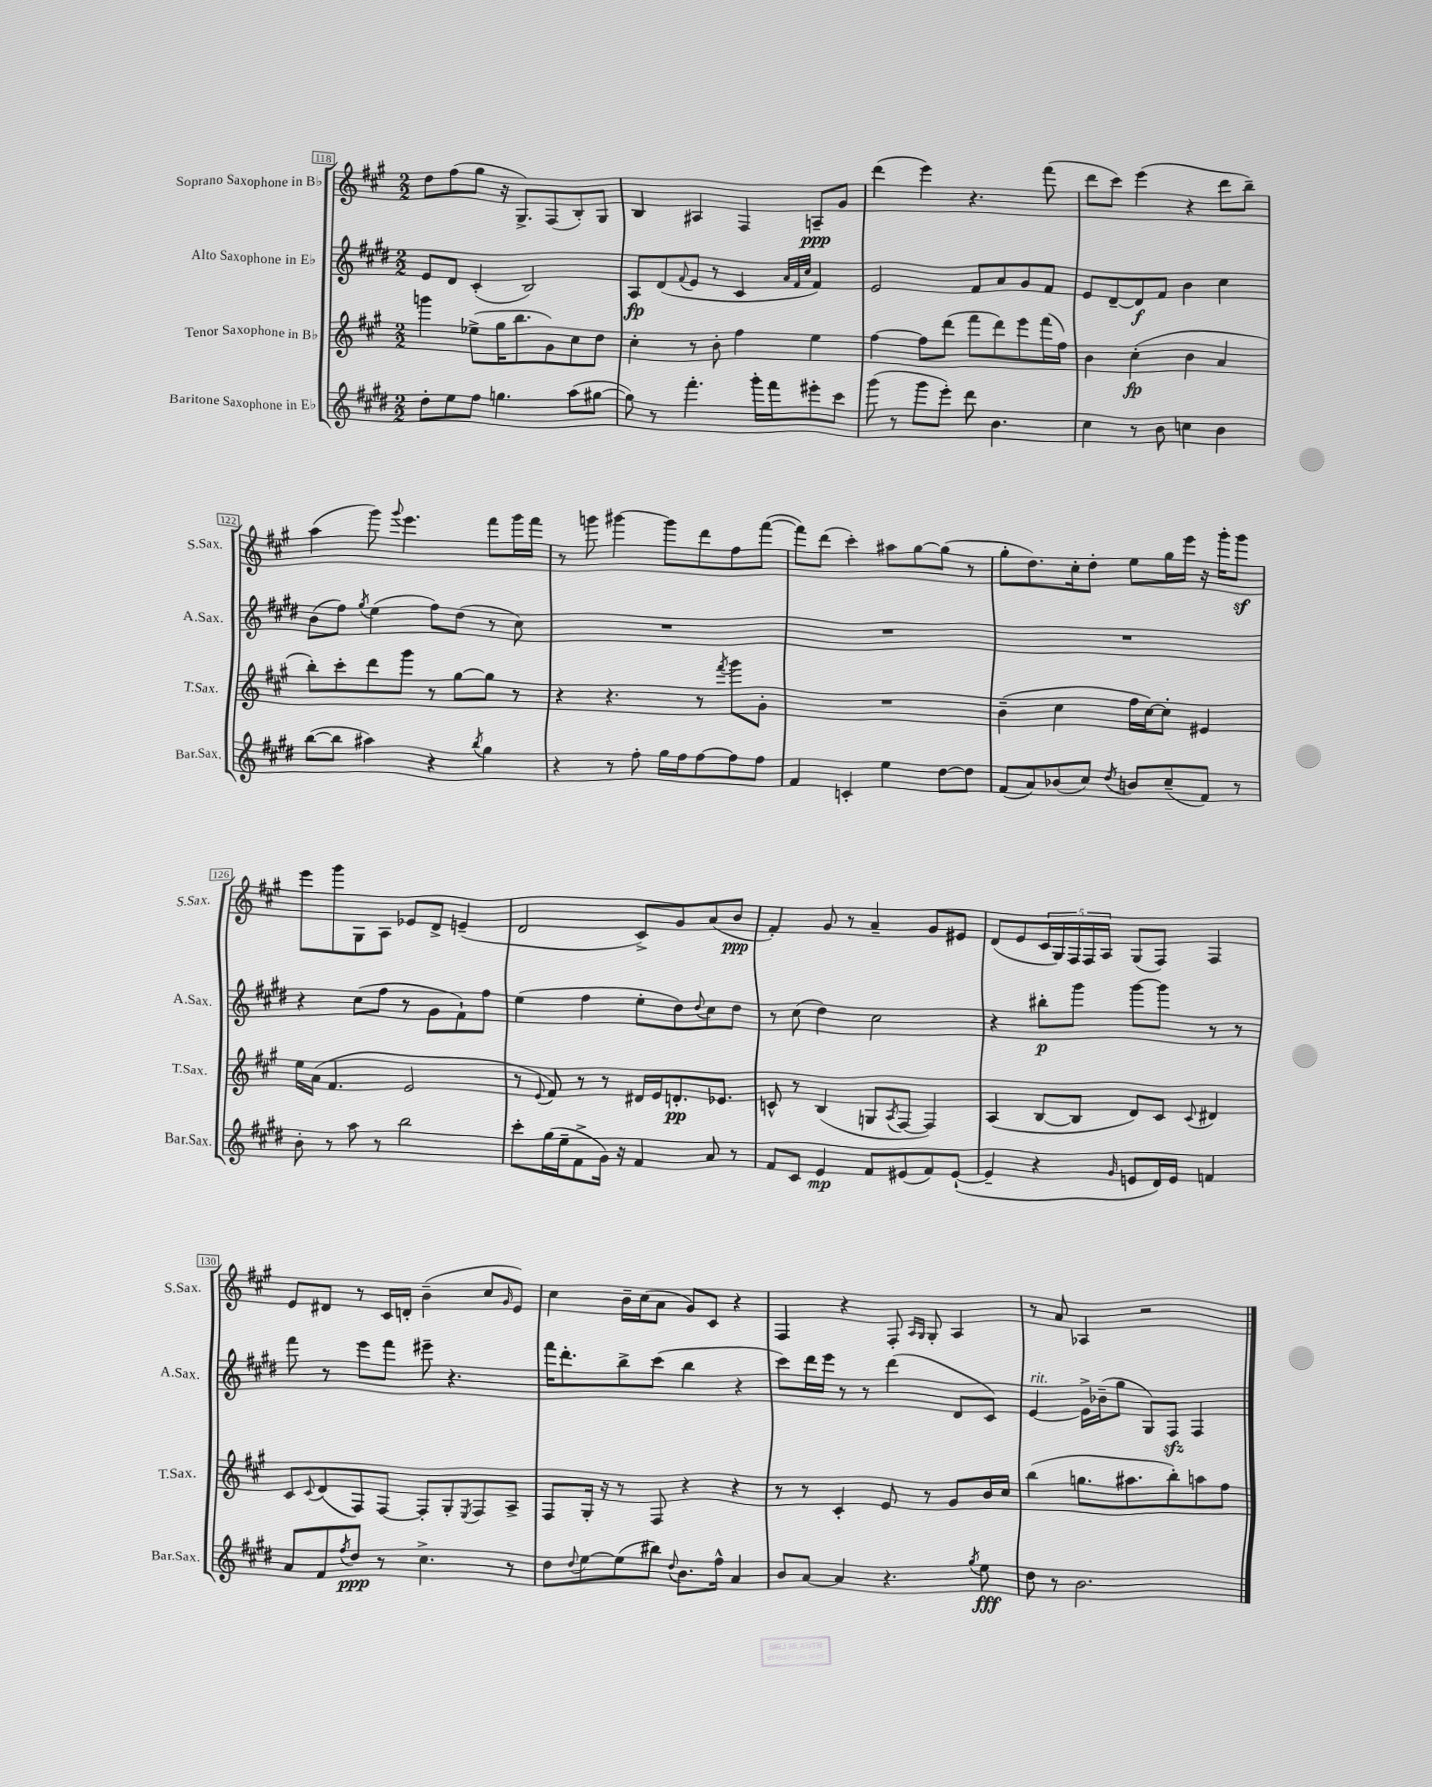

**kern	**kern	**kern	**kern
*staff4	*staff3	*staff2	*staff1
*clefG2	*clefG2	*clefG2	*clefG2
*k[f#c#g#d#]	*k[f#c#g#]	*k[f#c#g#d#]	*k[f#c#g#]
*M2/2	*M2/2	*M2/2	*M2/2
8dd#'	4ggg	8e	8dd
8ee	.	8d#	(8ff#
8ff#	(8ee-^	(4c#'	8gg#
4.gg	16gg#	.	16r
.	8.bb	.	8.G#^)
.	.	2B)	.
.	8g#)	.	(8F#
(8aa	8cc#	.	8B')
[8gg#	8dd	.	8G#
=	=	=	=
8gg#])	4cc#'	8A	4B
8r	.	(8d#	.
.	.	8qqf#	.
4.fff#'	8r	8e	4A#
.	8b'	8r	.
.	4ff#	4c#	4F#
16ggg#'	.	.	.
16fff#	.	.	.
.	.	32qqa	.
.	.	32qqf#	.
.	.	32qqcc#	.
8eee#'	4ee	4f#)	8A~
8ccc#	.	.	8g#
=	=	=	=
(8ggg#	[4ff#	2e	(4ddd
8r	.	.	.
8ggg#	8ff#]	.	4eee)
8eee')	(8ddd	.	.
8ddd#	8fff#	8f#	4.r
4.b	8ddd)	8a	.
.	8eee	8g#	.
.	(16fff#	8f#	(8fff#
.	16ff#)	.	.
=	=	=	=
4cc#	4b	8e	8ddd
.	.	[8d#~	8ccc#)
8r	(4cc#'	8d#]	(4eee
8b	.	8f#	.
4cc	4b	4b	4r
4b	4a	4cc#	8ddd
.	.	.	8bb~)
=	=	=	=
([8bb	8bb')	(8b	(4aa
8bb]	8ccc#'	8ff#)	.
.	.	8qgg#	.
4aa#)	8ddd	(4ee	8ggg#)
.	.	.	8qqggg#
.	8ggg#	.	4.eee
4r	8r	8ff#)	.
.	[8gg#	(8dd#	.
8qbb	.	.	.
4gg#	8gg#]	8r	8fff#
.	8r	8cc#)	16ggg#
.	.	.	16fff#
=	=	=	=
4r	4r	1r	8r
.	.	.	8ggg
8r	4.r	.	[4ggg#
8ff#'	.	.	.
16gg#	.	.	8ggg#]
16ff#	.	.	.
[8ff#	8r	.	8ddd
.	8qfff#	.	.
8ff#]	8ggg#	.	8ff#
8ff#	8g#'	.	([8fff#
=	=	=	=
4f#	1r	1r	8fff#])
.	.	.	(8ddd
4c'	.	.	4ccc#')
4ee	.	.	8aa#
.	.	.	[8gg#
[8dd#	.	.	(8gg#]
8dd#]	.	.	8r
=	=	=	=
(8f#	(4b~	1r	8gg#'
8a)	.	.	8.dd)
(8b-	4cc#	.	.
.	.	.	16cc#'
8cc#)	.	.	8dd'
8qdd#	.	.	.
8b	16ff#	.	8ee
.	[16cc#)	.	.
(8cc#~	8cc#']	.	16gg#
.	.	.	16eee
8f#)	4e#	.	16r
.	.	.	16ggg#'
8r	.	.	8ggg#
=	=	=	=
8b'	16ee	4r	8eee
.	(16a	.	.
8r	4.f#	.	8ggg#
8aa	.	(8cc#	8G#
8r	.	8ff#	8A
2bb	2e	8r	8e-
.	.	8g#	8d^
.	.	8f#`)	(4e~
.	.	8ff#	.
=	=	=	=
8ccc#'	8r	(4ee	2d
.	8qqe	.	.
(16gg#	8f#)	.	.
16ee~	.	.	.
8f#^	8r	4ff#	.
16g#)	8r	.	.
16r	.	.	.
4f#	16d#	8ee'	8c#^)
.	16e	.	.
.	8.d'	8dd#)	8g#
.	.	8qqdd#	.
8a	.	8cc#	(8a
.	8.e-	.	.
8r	.	8dd#	8b
=	=	=	=
8f#	8c^^	8r	4f#')
8c#	8r	(8cc#	.
4e	(4B	4dd#)	8g#
.	.	.	8r
8f#	8G	2cc#	4a~
.	8qA	.	.
(8e#	[8F#	.	.
8f#)	4F#])	.	8g#
([8e#`	.	.	8e#
=	=	=	=
4e#~]	(4A	4r	(8d
.	.	.	8e
4r	[8B	8bb#'	20c#
.	.	.	20G#)
.	.	.	20F#
.	8B]	8ggg#	.
.	.	.	20F#
.	.	.	20A
16qqg#	.	.	.
8e	8d)	[8ggg#	(8G#
16d#)	8c#	8ggg#]	8F#)
16e	.	.	.
.	8qqc#	.	.
4f	4d#	8r	4F#
.	.	8r	.
=	=	=	=
8a	8c#	8fff#	8e
.	8qqc#	.	.
8f#	(8d	8r	8d#
8qff#	.	.	.
8dd#	8F#)	8eee	8r
8r	[8F#	8fff#	16c#
.	.	.	16d'
4.cc#^	8F#']	8eee#~	(4b~
.	8G#'	4.r	.
.	8qE	.	.
.	8F#	.	8cc#
.	.	.	16qqg#
8r	8A^	.	8e)
=	=	=	=
8dd#	8F#	16fff#	4cc#
.	.	8.ddd#'	.
8qqdd#	.	.	.
[8ee	16G#'	.	.
.	16r	.	.
(8ee]	8r	8bb^	16b~
.	.	.	(16cc#
8bb#)	8F#	(8ccc#	8a
8qqdd#	.	.	.
8.b	4r	4bb	8g#)
.	.	.	8c#
16ff#^^	.	.	.
4a	4r	4r	4r
=	=	=	=
8b	8r	8ccc#)	4F#
[8a	8r	16ddd#	.
.	.	16eee	.
4a]	4c#'	8r	4r
.	.	8r	.
4.r	8e	(4ddd#	8F#'
.	.	.	16qqA
.	.	.	16qqG#
.	8r	.	8G#'
.	8g#	8d#	4A
8qgg#	.	.	.
8ee	16b	8c#)	.
.	16cc#	.	.
=	=	=	=
8dd#	(4bb	[4e	8r
8r	.	.	8a
2.b	8.gg	16e^]	4A-
.	.	(16b-~	.
.	.	8gg#	.
.	8.aa#	.	.
.	.	8G#)	2r
.	8bb')	8F#	.
.	8aa	4F#	.
.	8ff#	.	.
==	==	==	==
*-	*-	*-	*-
